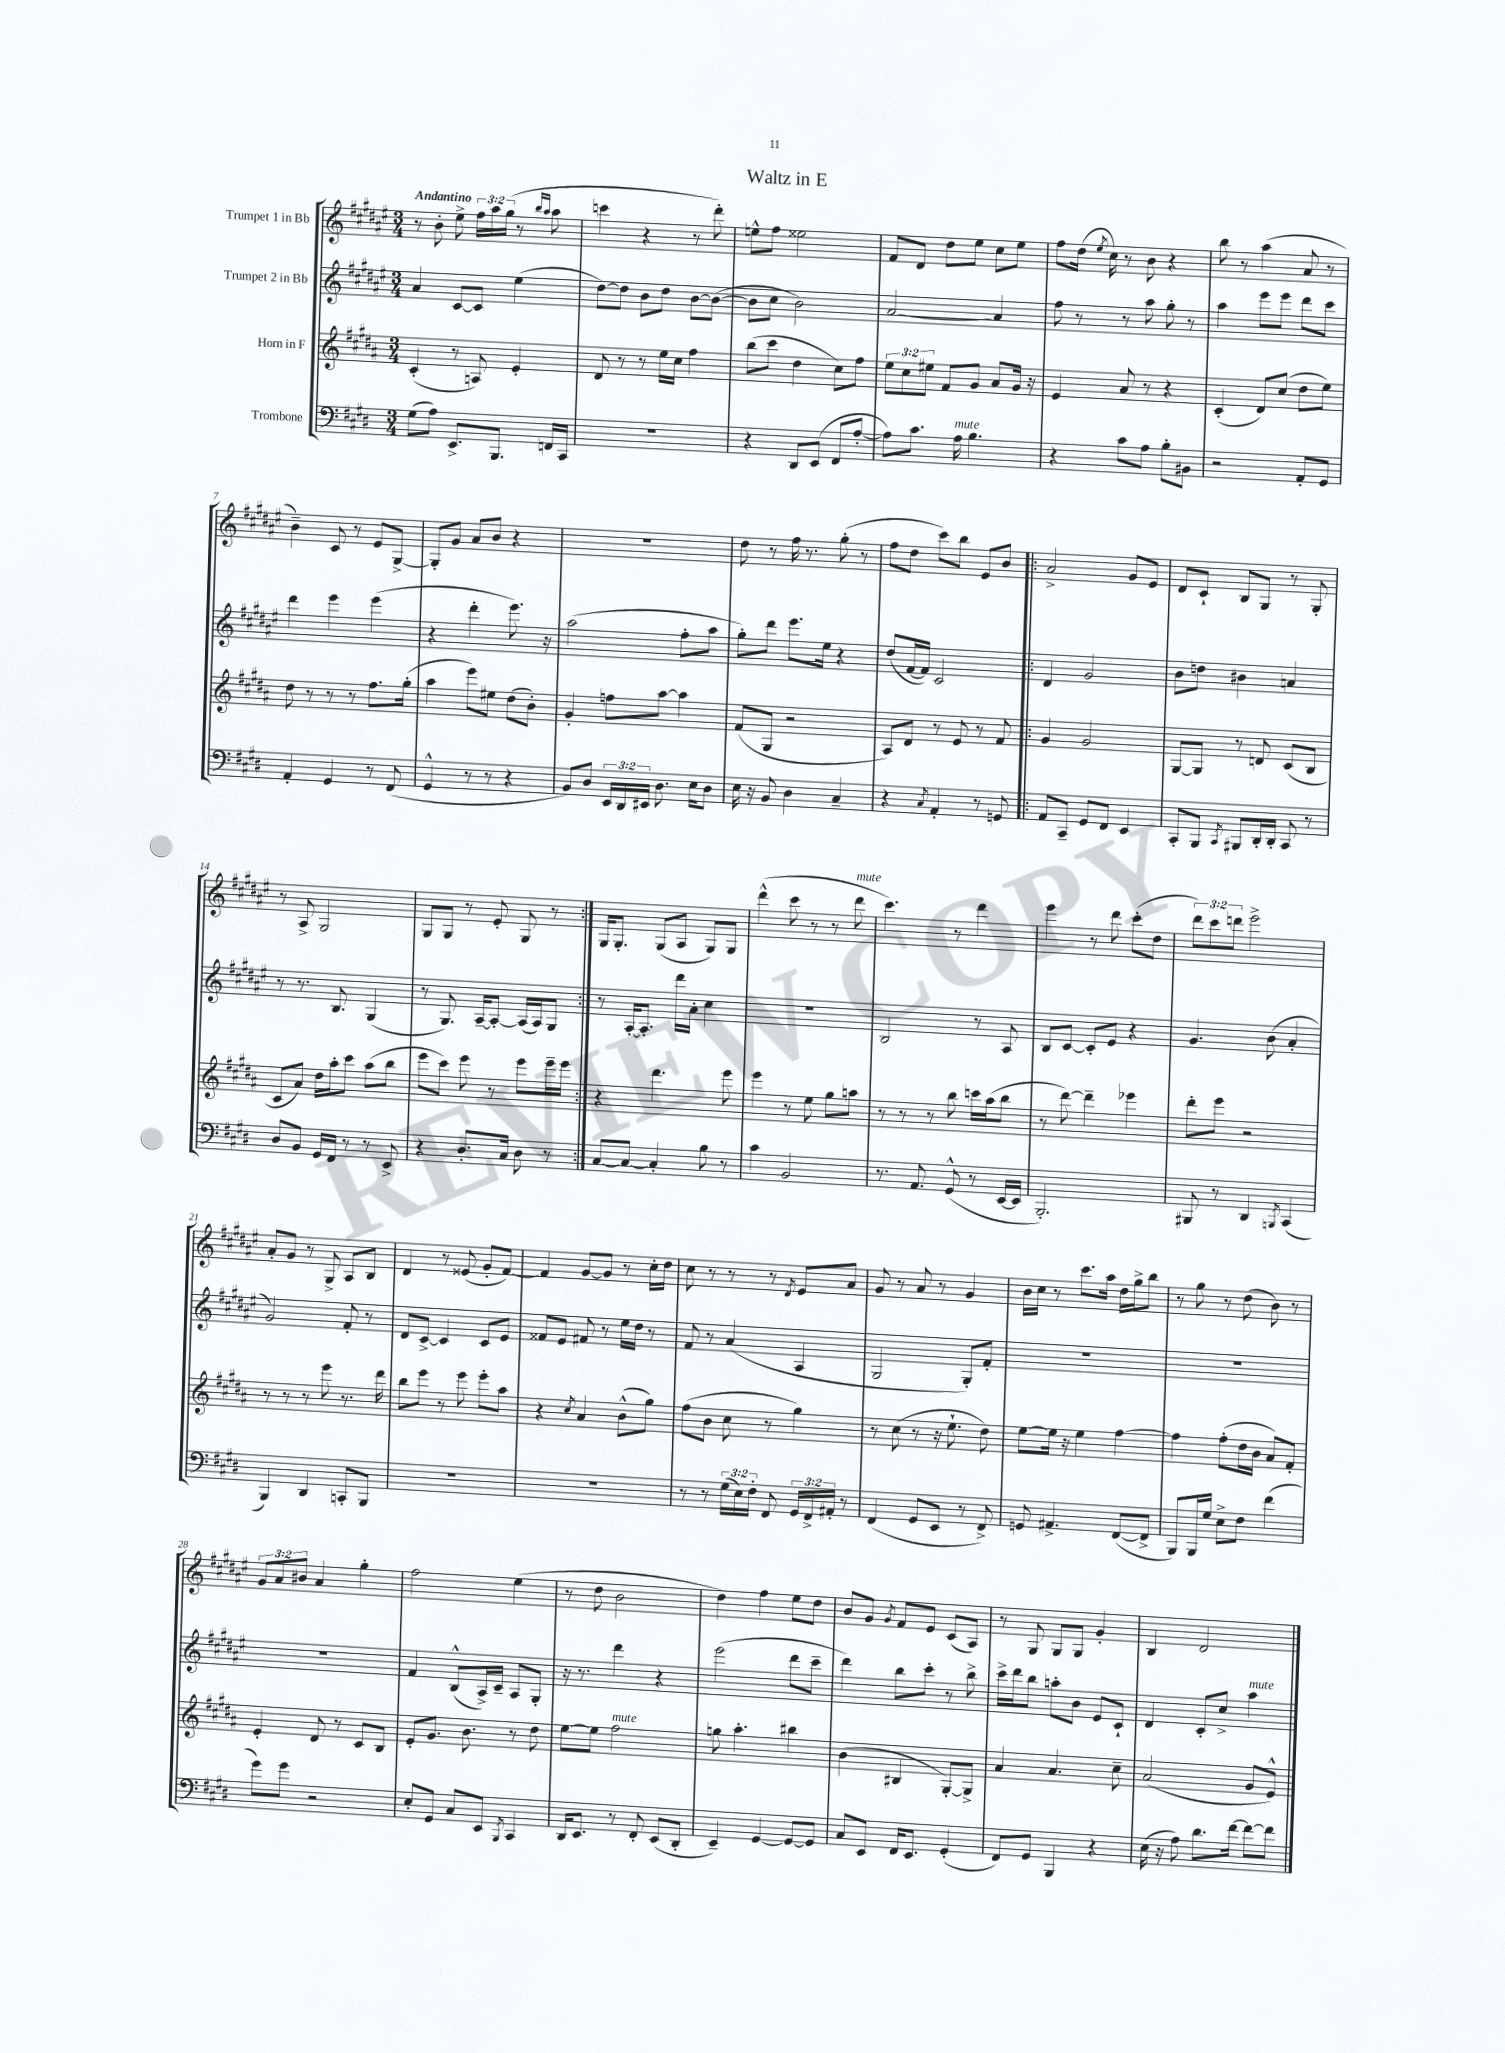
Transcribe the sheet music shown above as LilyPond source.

\header { title = "Waltz in E" }
<<
\new StaffGroup <<
\new Staff = "s0" \with { instrumentName = "Trumpet 1 in Bb" } {
    \clef treble \key fis \major \numericTimeSignature \time 3/4 \override Staff.TupletNumber.text = #tuplet-number::calc-fraction-text \tempo "Andantino"
    \autoBeamOff r8 b'8-. eis''8-> \tuplet 3/2 { fis''16[ ais''16 gis''16]( } r8 \grace { b''16[ ais''16] } ais''8 |
    c'''4 r4 r8 dis'''8-.) |
    e''8[-^ fis''8] eisis''2 |
    fis'8[ dis'8] dis''8[ eis''8] cis''8[ eis''8] |
    fis''8[ dis''16]( \acciaccatura { eis''8 } cis''16) r8 b'8 r4 |
    b''8 r8 ais''4( ais'8 r8 |
    b'4--) cis'8 r8 eis'8[ gis8]~-> |
    gis8[-. gis'8] ais'8[ b'8] r4 |
    R2. |
    dis''8 r8 fis''16 r8. gis''8-.( r8 |
    fis''8[ dis''8] cis'''8[) b''8] eis'8[ b'8] |
    \repeat volta 2 { ais'2-> gis'8[ eis'8] |
    dis'8[ cis'8]-! b8[ gis8] r8 gis8-. |
    r8 ais8-> gis2 |
    gis8[ gis8] r8 eis'8-. gis8 r8 | }
    gis16[ gis8.]-. gis8[( ais8] gis8[) gis8] |
    dis'''4-^( cis'''8 r8 r8 dis'''8^\markup { \italic "mute" } |
    cis'''4.) r8 dis'''4 |
    eis'''4 r8 dis'''8 cis'''8[-.( dis''8] |
    \tuplet 3/2 { dis'''8[) cis'''8 d'''8] } eis'''2-> |
    ais'8[-. gis'8] r8 gis8-> ais8[ b8] |
    dis'4 r8 eisis'8( gis'8[-. fis'8]~) |
    fis'4 gis'8[~ gis'8] r8 cis''16[-. dis''16] |
    cis''8 r8 r8 r8 \acciaccatura { dis'8 } eis'8[ ais'8] |
    gis'8 r8 ais'8 r8 gis'4 |
    b'16[ cis''16] r8 cis'''8.[ ais''16] dis''16[ gis''16-> b''8] |
    r8 gis''8 r8 dis''8( b'8) r8 |
    \tuplet 3/2 { gis'8[ ais'8 bis'8] } ais'4 gis''4-. |
    fis''2 eis''4( |
    r8 dis''8 b'2 |
    dis''4) fis''4 eis''8[ dis''8] |
    b'8[ gis'8] \acciaccatura { gis'8 } fis'8[ eis'8] cis'8[( ais8]) |
    r8 gis8 gis8[ gis8] gis'4-. |
    b4 dis'2 \bar "|." |
}
\new Staff = "s1" \with { instrumentName = "Trumpet 2 in Bb" } {
    \clef treble \key fis \major \numericTimeSignature \time 3/4
    \autoBeamOff ais'4 cis'8[~ cis'8] eis''4( |
    dis''8[~) dis''8] b'8[ dis''8] b'8[~ b'8]~( |
    b'8[ cis''8] b'2) |
    ais'2~ ais'4 |
    fis''8 r8 r8 ais''8 gis''8-. r8 |
    ais''4 eis'''8[ eis'''8] dis'''8[ cis'''8] |
    dis'''4 eis'''4 eis'''4( |
    r4 dis'''4-. eis'''8.) r16 |
    ais''2( fis''8[-. ais''8] |
    gis''8[-.) dis'''8] eis'''8.[ eis''16] r4 |
    dis''8[( fis'16~ fis'16]) cis'2 |
    \repeat volta 2 { dis'4 gis'2 |
    b'8[ d''8] bis'4 a'4 |
    r8 r8. b8. gis4( |
    r8 gis8.) ais16[~-- ais8]~-. ais16[( ais16) gis8] | }
    r8 ais16[~-. ais8.]-. dis'''16[ ais'16]-. cis''4 |
    R2. |
    b2 r8 ais8 |
    b8[ cis'8]~ cis'8[-. eis'8] r4 |
    gis'4. b'8( ais'4-. |
    gis'2) fis'8-. r8 |
    dis'8[ cis'8]~-> cis'4 cis'8[ eis'8] |
    fisis'8[ eis'8] fis'8 r8 eis''16[ dis''16] r8 |
    fis'8 r8 ais'4( ais4 |
    gis2 gis8[-.) fis'8]-. |
    R2. |
    R2. |
    R2. |
    fis'4 b8[-^( ais16->) cis'16]-- ais8[ gis8]-. |
    r16 r8. dis'''4 r4 |
    eis'''2( dis'''8[ cis'''8]-- |
    dis'''4) b''8[ cis'''8]-. r8 b''8-> |
    cis'''16[-> dis'''16 b''8] a''8[-. b'8] eis'8[ cis'8]-! |
    dis'4 cis'8[-. cis''8]-> ais''4^\markup { \italic "mute" } \bar "|." |
}
\new Staff = "s2" \with { instrumentName = "Horn in F" } {
    \clef treble \key b \major \numericTimeSignature \time 3/4 \override Staff.TupletNumber.text = #tuplet-number::calc-fraction-text
    \autoBeamOff cis'4-.( r8 a8) e'4-. |
    dis'8 r8 r8 e''16[ cis''16] fis''4 |
    b''8[( cis'''8] dis''4 cis''8[) fis''8] |
    \tuplet 3/2 { e''8[ cis''8 eis''8] } fis'8[ gis'8] ais'8[ gis'16] r16 |
    e'4 ais'8 r8 r4 |
    cis'4-.( dis'8[) cis''8]( dis''8[ e''8]) |
    dis''8 r8 r8 r8 fis''8.[ gis''16]-.( |
    ais''4 e'''8[) eis''8] dis''8[( b'8]-.) |
    gis'4-. f''8[ ais''8]~ ais''4 |
    fis'8[( gis8] r2 |
    ais8[) dis'8] r8 e'8 r8 fis'8 |
    \repeat volta 2 { gis'4 gis'2 |
    gis8[~ gis8] r8 d'8 cis'8[( b8] |
    cis'8[ ais'8]) dis''16[ ais''16-. cis'''8] ais''8[( b''8] |
    e'''8[ cis'''8]) e'''8 r8 e'''8[ e'''16-- e'''16] | }
    r4 dis'''4. e'''8 |
    e'''4 r8 e''8 gis''8[ a''8] |
    r8 r8 r8 b''8 c'''16[ ais''16( b''8] |
    r8 dis'''8~) dis'''4-- ees'''4 |
    dis'''8[-. e'''8] r2 |
    r8 r8 r8 e'''8 r8. dis'''16 |
    b''8[ e'''8] r8 e'''8 e'''8[-. ais''8] |
    r4 \acciaccatura { cis''8 } ais'4 b'8[-^( gis''8]) |
    fis''8[( b'8] cis''8 r8 gis''4) |
    r8 cis''8( r8 r16 e''8.-! dis''8) |
    e''8[~ e''16] r16 e''4 fis''4~ |
    fis''4 fis''8[-.( dis''16 b'16] ais'8[) fis'8]-. |
    e'4-. dis'8 r8 cis'8[ b8] |
    e'8[-. gis'8.] b'8. r8 dis''8 |
    e''8[~ e''8] fis''2^\markup { \italic "mute" } |
    g''8 ais''4.-. bis''4 |
    b'4( bis4 gis8[~-.) gis8]-> |
    ais'4 ais'4. cis''8-- |
    ais'2( gis'8[ e'8]-^) \bar "|." |
}
\new Staff = "s3" \with { instrumentName = "Trombone" } {
    \clef bass \key e \major \numericTimeSignature \time 3/4 \override Staff.TupletNumber.text = #tuplet-number::calc-fraction-text
    \autoBeamOff gis8[( a8]) e,8.[-> b,,8.] f,16[ cis,16] |
    R2. |
    r4 dis,8[ e,8]( fis,8[ a8]~-. |
    a8[) cis'8.] a16^\markup { \italic "mute" } b4. |
    r4 cis'8[ a8] b8[-. bis,8] |
    r2 a,8[-. gis,8] |
    a,4-. gis,4 r8 fis,8( |
    gis,4-^ r8 r8 r4 |
    b,8[) dis8] \tuplet 3/2 { e,16[ dis,16 eis,16] } dis8. e16[ dis8] |
    e16 r16 b,8 dis4 cis4-- |
    r4 \acciaccatura { cis8 } a,4-. r8 g,8 |
    \repeat volta 2 { a,8[ cis,8]-- gis,8[ fis,8] e,4 |
    cis,8[-. b,,8] \acciaccatura { cis,8 } bis,,8[ dis,16-. dis,16]-. cis,8 r8 |
    dis8[ b,8] gis,16[ fis,16] r8 r8 e,8-> |
    r4 dis8.[-. cis16] dis8 r8 | }
    cis8[~ cis8]~ cis4-. b8 r8 |
    cis'4 b,2 |
    r8. a,8. gis,8-^( r8 e,16[~ e,16] |
    b,,2.-.) |
    bis,,8 r8 dis,4 \acciaccatura { b,,8 } cis,4( |
    b,,4) dis,4 c,8[-. b,,8] |
    R2. |
    R2. |
    r8 r8 \tuplet 3/2 { gis16[( e16) fis16]-. } fis,8 \tuplet 3/2 { gis,16[ fis,16-> ais,16]-. } r8 |
    fis,4( gis,8[ e,8] r8 fis,8->) |
    g,8 ais,4.-> fis,8[~( fis,8]-> |
    b,,8[) b,,16 gis16] e8[-> fis8] fis'4( |
    gis'8[) gis'8] r2 |
    e8[-. gis,8] cis8[ e,8] \acciaccatura { b,,8 } cis,4 |
    dis,16[ e,8.] r8 fis,8-. e,8[( dis,8]-. |
    e,4--) gis,4~ gis,8[~ gis,8] |
    cis8[ e,8] fis,16[ e,8.] gis,4-.( |
    fis,8[) gis,8] b,,4 r4 |
    e16( r16 a8) dis'8.[ fis'16]~ fis'8[~ fis'8] \bar "|." |
}
>>
>>
